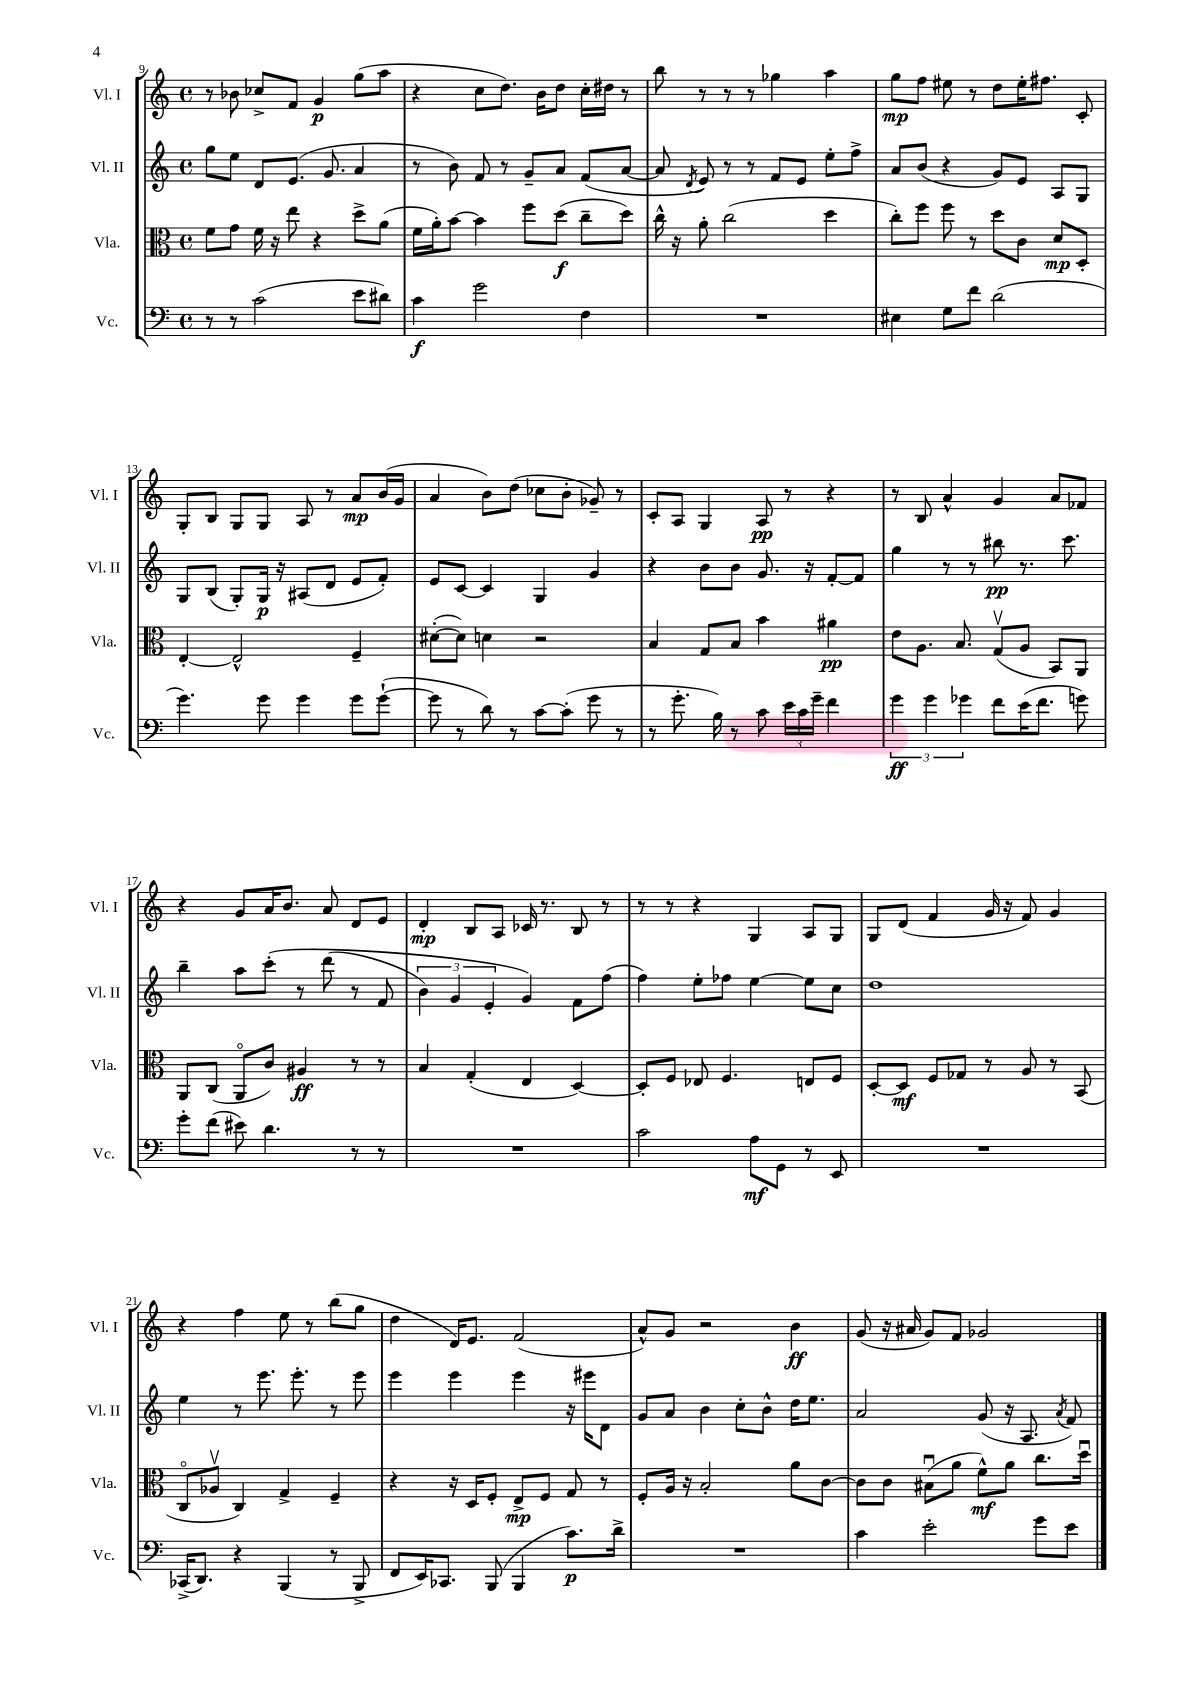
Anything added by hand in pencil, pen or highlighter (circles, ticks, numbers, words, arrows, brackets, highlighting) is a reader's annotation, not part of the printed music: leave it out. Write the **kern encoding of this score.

**kern	**dynam	**kern	**dynam	**kern	**dynam	**kern	**dynam
*part4	*part4	*part3	*part3	*part2	*part2	*part1	*part1
*staff4	*staff4	*staff3	*staff3	*staff2	*staff2	*staff1	*staff1
*I"Vc.	*	*I"Vla.	*	*I"Vl. II	*	*I"Vl. I	*
*I'Vc.	*	*I'Vla.	*	*I'Vl. II	*	*I'Vl. I	*
*clefF4	*	*clefC3	*	*clefG2	*	*clefG2	*
*k[]	*	*k[]	*	*k[]	*	*k[]	*
*M4/4	*	*M4/4	*	*M4/4	*	*M4/4	*
*met(c)	*	*met(c)	*	*met(c)	*	*met(c)	*
=9	=9	=9	=9	=9	=9	=9	=9
8r	.	8f\L	.	8gg\L	.	8r	.
8r	.	8g\J	.	8ee\J	.	8b-X\	.
(2c\	.	16f\	.	8d/L	.	8cc-X^/L	.
.	.	16r	.	.	.	.	.
.	.	8ee\	.	(8.e/J	.	8f/J	.
.	.	4r	.	.	.	4g/	p
.	.	.	.	8.g/	.	.	.
8e\L	.	8dd^\L	.	4a/	.	(8gg\L	.
8d#X\J)	.	(8a\J	.	.	.	8aa\J	.
=10	=10	=10	=10	=10	=10	=10	=10
4c\	f	16f\LL	.	8r	.	4r	.
.	.	16a'\J)	.	.	.	.	.
.	.	[8b\J	.	8b\)	.	.	.
2g\	.	4b\]	.	8f/	.	8cc\L	.
.	.	.	.	8r	.	8.dd\J)	.
.	.	8ff\L	.	8g~/L	.	.	.
.	.	.	.	.	.	16b\KL	.
.	.	(8dd\J	f	8a/J	.	8dd\J	.
4F\	.	8cc~\L	.	(8f/L	.	16cc'\LL	.
.	.	.	.	.	.	16dd#X\JJ	.
.	.	8dd\J)	.	[8a/J	.	8r	.
=11	=11	=11	=11	=11	=11	=11	=11
1r	.	16cc^^\	.	8a/]	.	8bb\	.
.	.	16r	.	.	.	.	.
.	.	.	.	8qd/	.	.	.
.	.	8a'\	.	8e/)	.	8r	.
.	.	(2cc\	.	8r	.	8r	.
.	.	.	.	8r	.	8r	.
.	.	.	.	8f/L	.	4gg-X\	.
.	.	.	.	8e/J	.	.	.
.	.	4dd\	.	8ee'\L	.	4aa\	.
.	.	.	.	8ff^\J	.	.	.
=12	=12	=12	=12	=12	=12	=12	=12
4E#X\	.	8cc'\L)	.	8a/L	.	8gg\L	mp
.	.	8ff\J	.	(8b/J	.	8ff\J	.
8G\L	.	8ff\	.	4r	.	8ee#X\	.
8f\J	.	8r	.	.	.	8r	.
(2d\	.	8dd\L	.	8g/L)	.	8dd\L	.
.	.	8c\J	.	8e/J	.	16ee#'\K	.
.	.	.	.	.	.	8.ff#X\J	.
.	.	8d/L	mp	8A/L	.	.	.
.	.	8D'/J	.	8G/J	.	8c'/	.
!!LO:LB:g=z
=13	=13	=13	=13	=13	=13	=13	=13
4.g\)	.	[4E'/	.	8G/L	.	8G'/L	.
.	.	.	.	(8B/J	.	8B/J	.
.	.	2E^^/]	.	8G'/L)	.	8G/L	.
8g\	.	.	.	16G/Jk	p	8G/J	.
.	.	.	.	16r	.	.	.
4g\	.	.	.	(8A#X/L	.	8A/	.
.	.	.	.	8d/J	.	8r	.
8g\L	.	4F~/	.	8e/L	.	8a/L	mp
([8g`\J	.	.	.	8f'/J)	.	(16b/L	.
.	.	.	.	.	.	16g/JJ	.
=14	=14	=14	=14	=14	=14	=14	=14
8g\]	.	([8d#X'\L	.	8e/L	.	4a/	.
8r	.	8d#\J])	.	[8c/J	.	.	.
8d\)	.	4dn\	.	4c/]	.	8b\L)	.
8r	.	.	.	.	.	(8dd\J	.
[8c\L	.	2r	.	4G/	.	8cc-X\L	.
(8c'\J]	.	.	.	.	.	8b'\J	.
8g\	.	.	.	4g/	.	8g-X~/)	.
8r	.	.	.	.	.	8r	.
=15	=15	=15	=15	=15	=15	=15	=15
8r	.	4B/	.	4r	.	8c'/L	.
8.g'\	.	.	.	.	.	8A/J	.
.	.	8G/L	.	8b\L	.	4G/	.
16B\)	.	.	.	.	.	.	.
8r	.	8B/J	.	8b\J	.	.	.
8c\	.	4b\	.	8.g/	.	8A/	pp
24e\LL	.	.	.	.	.	8r	.
24c\	.	.	.	.	.	.	.
.	.	.	.	16r	.	.	.
24g~\JJ	.	.	.	.	.	.	.
4f\	.	4a#X\	pp	[8f'/L	.	4r	.
.	.	.	.	8f/J]	.	.	.
=16	=16	=16	=16	=16	=16	=16	=16
6g\	ff	8e\L	.	4gg\	.	8r	.
.	.	8.A\J	.	.	.	8B/	.
6g\	.	.	.	.	.	.	.
.	.	.	.	8r	.	4a^^/	.
.	.	8.B/	.	.	.	.	.
6g-X\	.	.	.	.	.	.	.
.	.	.	.	8r	.	.	.
8f\L	.	(8Gv/L	.	8bb#X\	pp	4g/	.
(16e\K	.	8A/J	.	8.r	.	.	.
8.f\J	.	.	.	.	.	.	.
.	.	8BB/L)	.	.	.	8a/L	.
.	.	.	.	8.ccc\	.	.	.
8gn\)	.	8AA/J	.	.	.	8f-X/J	.
!!LO:LB:g=z
=17	=17	=17	=17	=17	=17	=17	=17
8g'\L	.	8AA/L	.	4bb~\	.	4r	.
(8f\J	.	(8C/J	.	.	.	.	.
8e#X\)	.	8AA/L	.	8aa\L	.	8g/L	.
4.d\	.	8c/J)	.	(8ccc'\J	.	16a/K	.
.	.	.	.	.	.	8.b/J	.
.	.	4A#X/	ff	8r	.	.	.
.	.	.	.	(8ddd\	.	8a/	.
8r	.	8r	.	8r	.	8d/L	.
8r	.	8r	.	8f/	.	8e/J	.
=18	=18	=18	=18	=18	=18	=18	=18
1r	.	4B/	.	6b\)	.	4d'/	mp
.	.	.	.	6g/	.	.	.
.	.	(4G'/	.	.	.	8B/L	.
.	.	.	.	6e'/	.	.	.
.	.	.	.	.	.	8A/J	.
.	.	4E/	.	4g/)	.	16c-X/	.
.	.	.	.	.	.	8.r	.
.	.	[4D/)	.	8f\L	.	8B/	.
.	.	.	.	(8ff\J	.	8r	.
=19	=19	=19	=19	=19	=19	=19	=19
2c\	.	8D'/L]	.	4ff\)	.	8r	.
.	.	8F/J	.	.	.	8r	.
.	.	8E-X/	.	8ee'\L	.	4r	.
.	.	4.F/	.	8ff-X\J	.	.	.
8A\L	mf	.	.	[4ee\	.	4G/	.
8GG\J	.	.	.	.	.	.	.
8r	.	8En/L	.	8ee\L]	.	8A/L	.
8EE/	.	8F/J	.	8cc\J	.	8G/J	.
=20	=20	=20	=20	=20	=20	=20	=20
1r	.	[8D'/L	.	1dd	.	8G/L	.
.	.	8D/J]	mf	.	.	(8d/J	.
.	.	8F/L	.	.	.	4f/	.
.	.	8G-X/J	.	.	.	.	.
.	.	8r	.	.	.	16g/	.
.	.	.	.	.	.	16r	.
.	.	8A/	.	.	.	8f/)	.
.	.	8r	.	.	.	4g/	.
.	.	(8BB/	.	.	.	.	.
!!LO:LB:g=z
=21	=21	=21	=21	=21	=21	=21	=21
(16CC-X^/KL	.	8C/L	.	4ee\	.	4r	.
8.DD/J)	.	.	.	.	.	.	.
.	.	8A-Xv/J	.	.	.	.	.
4r	.	4C/)	.	8r	.	4ff\	.
.	.	.	.	8.eee\	.	.	.
(4BBB/	.	4G^/	.	.	.	8ee\	.
.	.	.	.	8.eee'\	.	.	.
.	.	.	.	.	.	8r	.
8r	.	4F~/	.	8r	.	(8bb\L	.
8BBB^/	.	.	.	8eee\	.	8gg\J	.
=22	=22	=22	=22	=22	=22	=22	=22
8FF/L	.	4r	.	4eee\	.	4dd\	.
16EE/K)	.	.	.	.	.	.	.
8.CC-X/J	.	.	.	.	.	.	.
.	.	16r	.	4eee\	.	16d/KL)	.
.	.	16D/KL	.	.	.	8.e/J	.
(8BBB/	.	8F'/J	.	.	.	.	.
4BBB/	.	8E^/L	mp	4eee\	.	(2f/	.
.	.	8F/J	.	.	.	.	.
8.c\L)	p	8G/	.	16r	.	.	.
.	.	.	.	16eee#X\KL	.	.	.
.	.	8r	.	8d\J	.	.	.
16d^\Jk	.	.	.	.	.	.	.
=23	=23	=23	=23	=23	=23	=23	=23
1r	.	8F'/L	.	8g/L	.	8a^^/L)	.
.	.	16A/Jk	.	8a/J	.	8g/J	.
.	.	16r	.	.	.	.	.
.	.	2B'/	.	4b\	.	2r	.
.	.	.	.	8cc'\L	.	.	.
.	.	.	.	8b^^\J	.	.	.
.	.	8a\L	.	16dd\KL	.	4b\	ff
.	.	.	.	8.ee\J	.	.	.
.	.	[8c\J	.	.	.	.	.
=24	=24	=24	=24	=24	=24	=24	=24
4c\	.	8c\L]	.	2a/	.	(8g/	.
.	.	8c\J	.	.	.	16r	.
.	.	.	.	.	.	16a#X/	.
2e'\	.	(8B#Xu\L	.	.	.	8g/L)	.
.	.	8a\J	.	.	.	8f/J	.
.	.	8f^^\L)	mf	(8g/	.	2g-X/	.
.	.	8a\J	.	16r	.	.	.
.	.	.	.	8.A/	.	.	.
8g\L	.	8.cc\L	.	.	.	.	.
.	.	.	.	8qa/	.	.	.
8e\J	.	.	.	8f/)	.	.	.
.	.	16ddu\Jk	.	.	.	.	.
==	==	==	==	==	==	==	==
*-	*-	*-	*-	*-	*-	*-	*-
